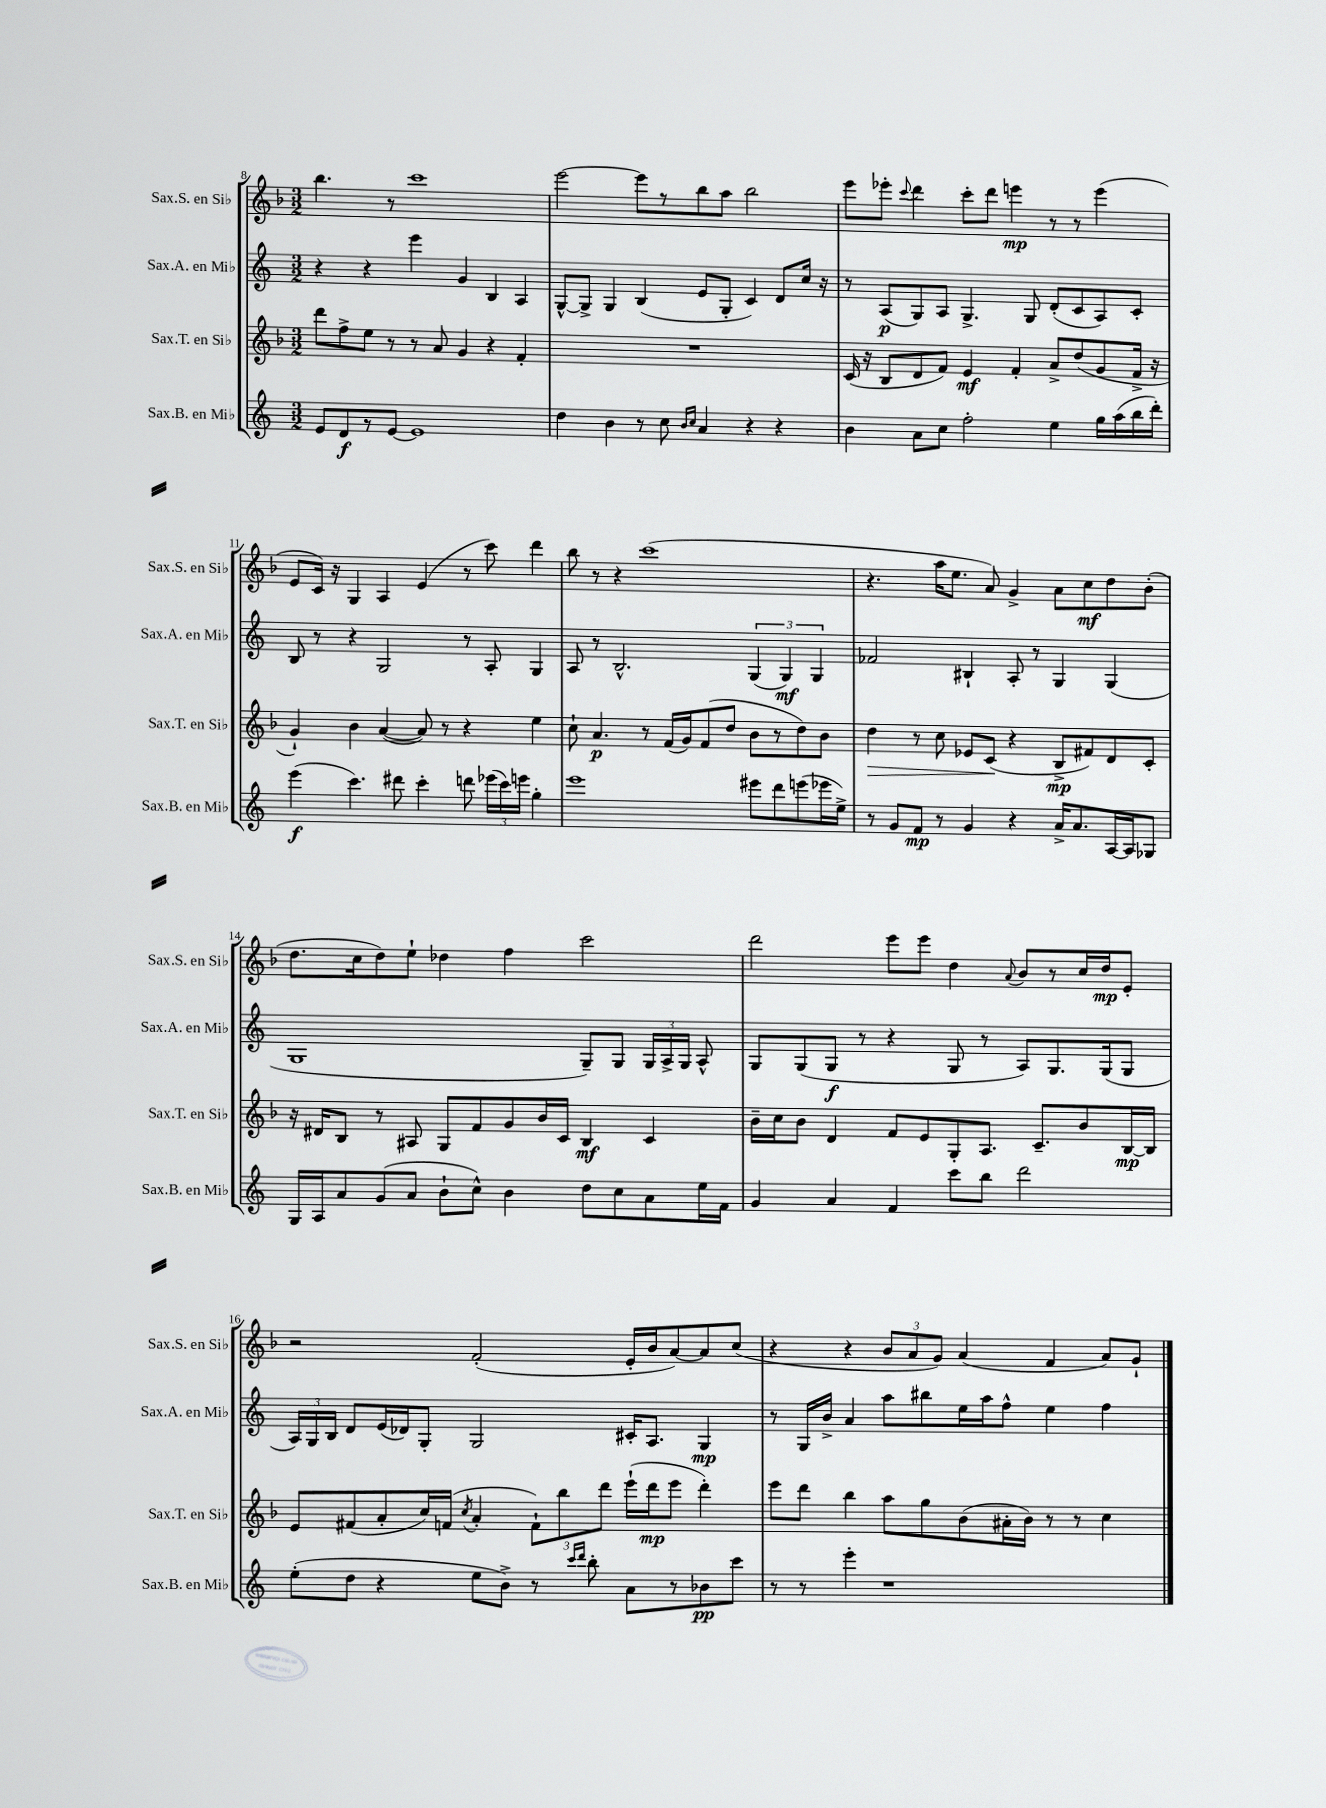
<<
\new StaffGroup <<
\new Staff = "s0" \with { instrumentName = "Sax.S. en Sib" shortInstrumentName = "Sax.S. en Sib" } {
    \clef treble \key f \major \numericTimeSignature \time 3/2
    \autoBeamOff bes''4. r8 c'''1 |
    e'''2~ e'''8[ r8 bes''8 a''8] bes''2 |
    e'''8[ ees'''8]-. \appoggiatura { c'''8 } d'''4 c'''8[-. d'''8] e'''4\mp r8 r8 e'''4( |
    e'8[ c'16]) r16 g4 a4 e'4( r8 c'''8) d'''4 |
    bes''8 r8 r4 c'''1( |
    r4. a''16[ e''8.] a'8) g'4-> a'8[ c''8\mf d''8 bes'8]-.( |
    d''8.[ c''16 d''8) e''8]-! des''4 f''4 c'''2 |
    d'''2 e'''8[ e'''8] d''4 \appoggiatura { a'8 } bes'8[ r8 c''16 d''16\mp e'8]-. |
    r2 f'2-.( e'16[-. bes'16 a'8~) a'8 c''8]( |
    r4 r4 \tuplet 3/2 { bes'8[ a'8 g'8]) } a'4( f'4 a'8[) g'8]-! \bar "|." |
}
\new Staff = "s1" \with { instrumentName = "Sax.A. en Mib" shortInstrumentName = "Sax.A. en Mib" } {
    \clef treble \key c \major \numericTimeSignature \time 3/2
    \autoBeamOff r4 r4 e'''4 g'4 b4 a4 |
    g8[~-^ g8]-> g4 b4( e'8[ g8]-. c'4) d'8[ c''16] r16 |
    r8 a8[\p( g8) a8] g4.-> g8 d'8[-.( c'8 a8) c'8]-. |
    b8 r8 r4 g2 r8 a8-. g4 |
    a8 r8 b2.-^ \tuplet 3/2 { g4( g4\mf) g4 } |
    fes'2 bis4-! a8-. r8 g4 g4( |
    g1 g8[--) g8] \tuplet 3/2 { g16[ a16-> g16] } a8-^ |
    g8[ g8( g8]\f r8 r4 g8 r8 a8[) g8. g16( g8] |
    \tuplet 3/2 { a16[) g16 b16] } d'8[ e'16( des'16) g8]-. g2 cis'16[-. a8.] g4\mp |
    r8 g16[ b'16]-> a'4 a''8[ bis''8 e''16 a''16 f''8]-^ e''4 f''4 \bar "|." |
}
\new Staff = "s2" \with { instrumentName = "Sax.T. en Sib" shortInstrumentName = "Sax.T. en Sib" } {
    \clef treble \key f \major \numericTimeSignature \time 3/2
    \autoBeamOff d'''8[ f''8-> e''8] r8 r8 a'8 g'4 r4 f'4-. |
    R1. |
    c'16( r16 bes8[ d'8 f'8]) e'4\mf f'4-. a'8[-> d''8( g'8 f'16]-> r16 |
    g'4-!) bes'4 a'4~( a'8) r8 r4 e''4 |
    c''8-! a'4.\p r8 f'16[( g'16) f'8( d''8] bes'8[ r8 d''8) bes'8] |
    d''4\> r8 c''8 ees'8[ c'8]\!( r4 bes8[->\mp fis'8) d'8 c'8]-. |
    r16 dis'16[ bes8] r8 ais8 g8[ f'8 g'8 bes'16 c'16] bes4\mf c'4 |
    bes'16[-- c''16 bes'8] d'4 f'8[ e'8 g8-. a8.] c'8.[-- bes'8 bes16~\mp bes16] |
    e'8[ fis'8( a'8-. c''16) f'16]( \acciaccatura { c''8 } a'4-. \tuplet 3/2 { f'8[-!) bes''8 d'''8] } e'''16[-!( d'''16\mp e'''8] d'''4-.) |
    e'''8[ d'''8] bes''4 a''8[ g''8 bes'8( ais'16-. bes'16]) r8 r8 c''4 \bar "|." |
}
\new Staff = "s3" \with { instrumentName = "Sax.B. en Mib" shortInstrumentName = "Sax.B. en Mib" } {
    \clef treble \key c \major \numericTimeSignature \time 3/2
    \autoBeamOff e'8[ d'8\f r8 e'8]~ e'1 |
    d''4 b'4 r8 c''8 \grace { b'16[ c''16] } a'4 r4 r4 |
    b'4 a'8[ c''8] f''2-. e''4 g''16[ a''16( b''16 d'''16]-.) |
    e'''4\f( c'''4.) dis'''8 c'''4-. d'''8 \tuplet 3/2 { ees'''16[( c'''16) e'''16] } g''4-. |
    e'''1 eis'''8[ d'''8 e'''8( ees'''16 e''16]->) |
    r8 g'8[ f'8]\mp r8 g'4 r4 a'16[-> a'8. a16~ a16 ges8] |
    g16[ a16 a'8 g'8( a'8] b'8[-! c''8]-^) b'4 d''8[ c''8 a'8 e''16 f'16] |
    g'4 a'4 f'4 c'''8[ b''8] d'''2 |
    e''8[-.( d''8] r4 e''8[ b'8]->) r8 \grace { c'''16[ d'''16] } b''8-. a'8[ r8 bes'8\pp c'''8] |
    r8 r8 e'''4-. r1 \bar "|." |
}
>>
>>
\layout { \context { \Score currentBarNumber = #8 } }
